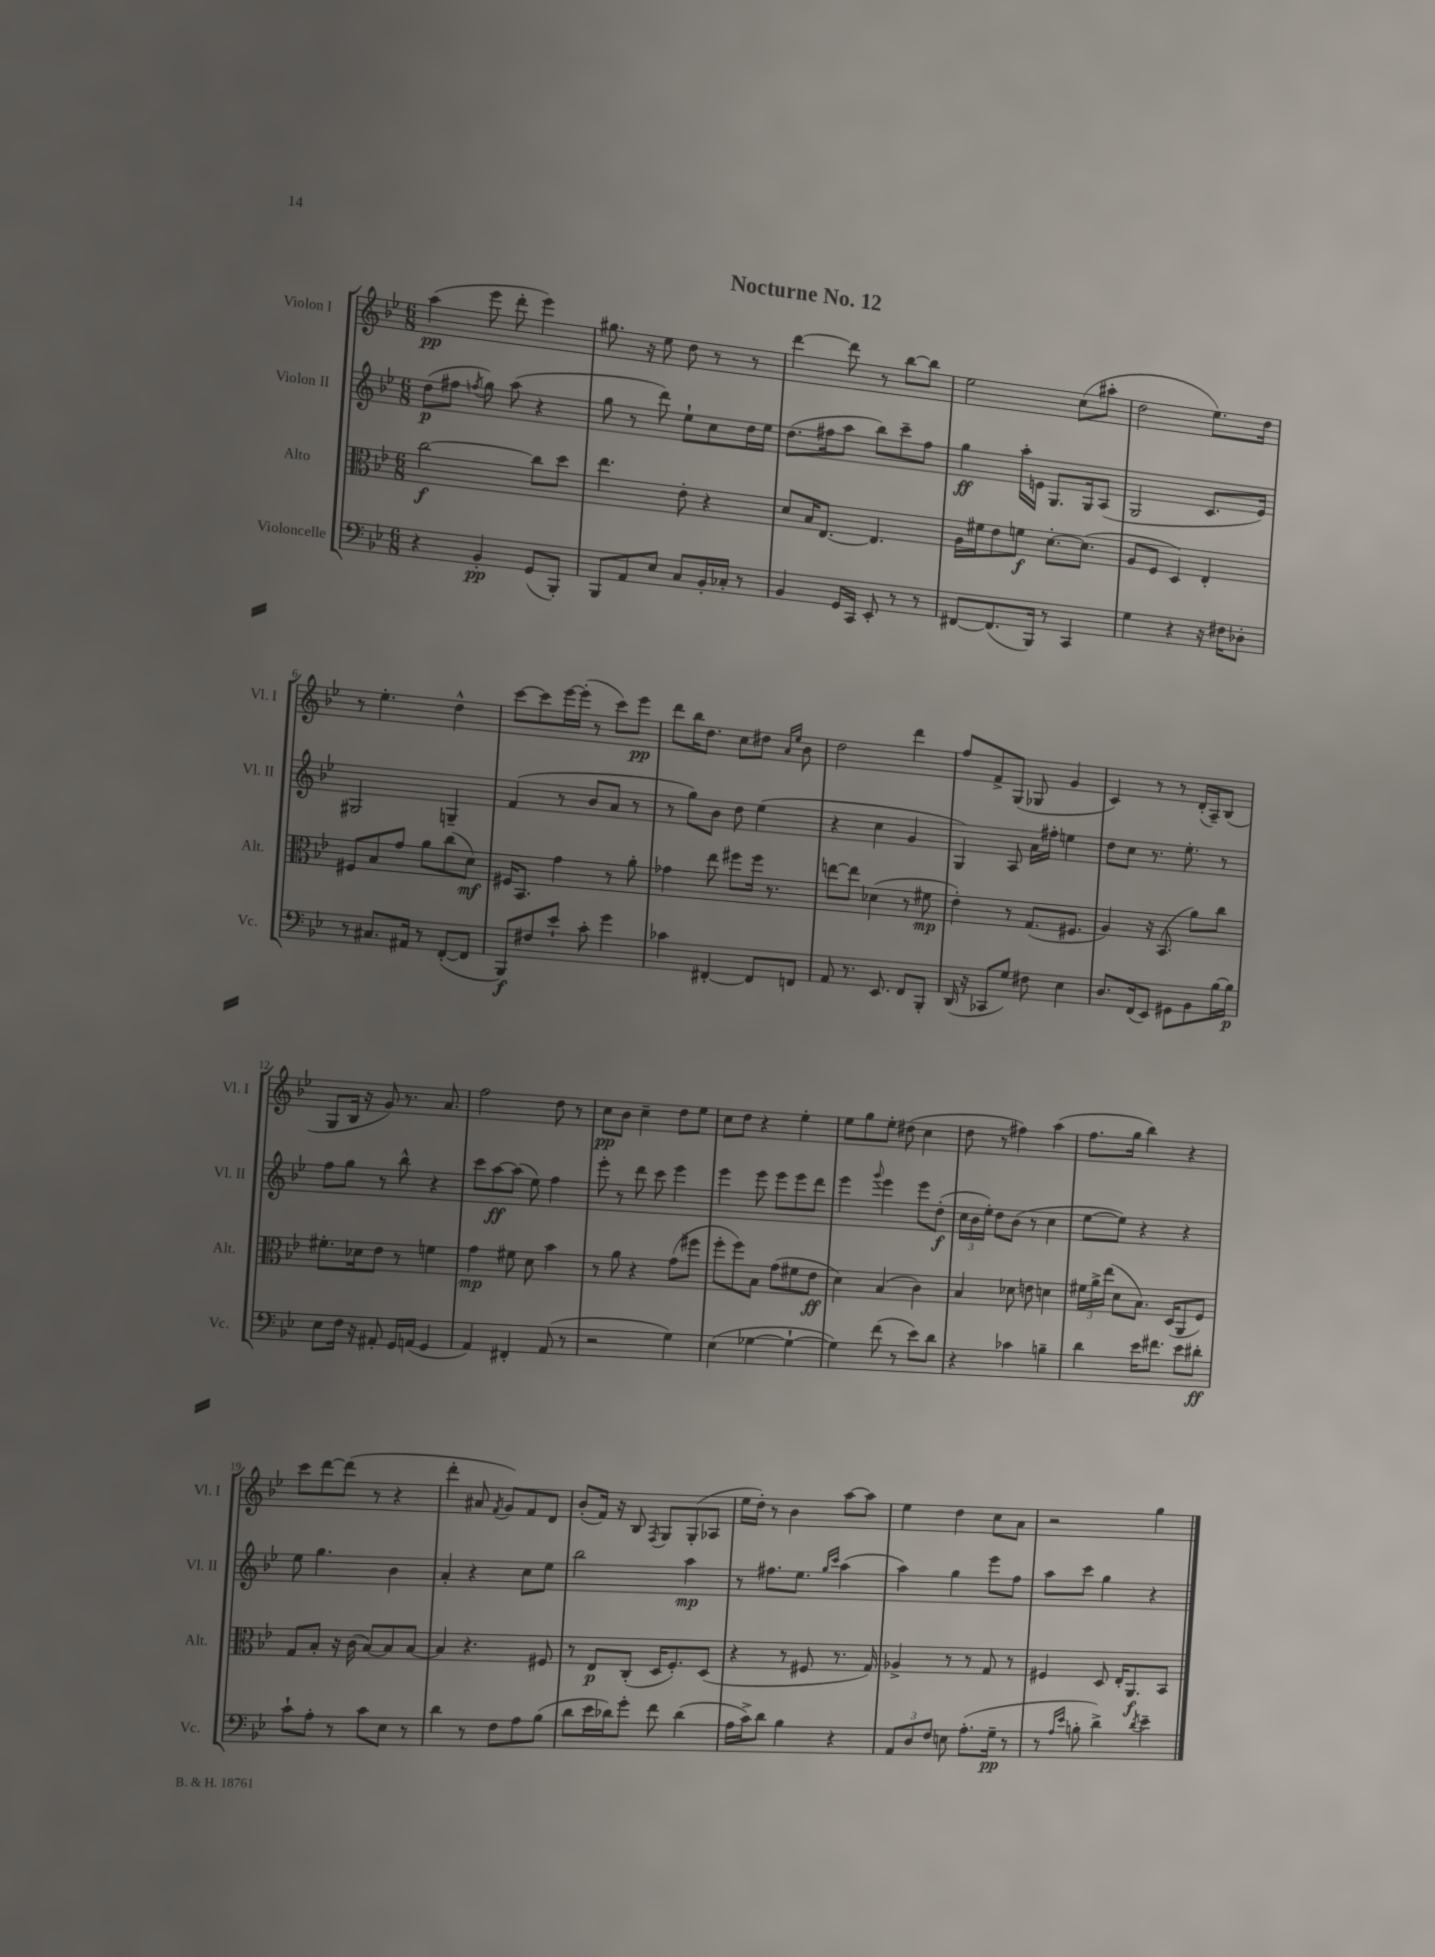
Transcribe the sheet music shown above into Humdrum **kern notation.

**kern	**kern	**kern	**kern
*staff4	*staff3	*staff2	*staff1
*clefF4	*clefC3	*clefG2	*clefG2
*k[b-e-]	*k[b-e-]	*k[b-e-]	*k[b-e-]
*M6/8	*M6/8	*M6/8	*M6/8
4r	[2cc\	(8dd\L	(4aa\
.	.	8ff#\J	.
.	.	8qff/	.
4BB-'/	.	8gg\)	8eee-\
.	.	(8aa\	8ddd'\
(8GG/L	8cc\]L	4r	4eee-\)
8BBB-'/J)	8dd\J	.	.
=	=	=	=
8BBB-/L	4.ee-\	8gg\	8.gg#\
8AA/	.	8r	.
.	.	.	16r
8E-/J	.	8ddd\)	8ee-\
8C/L	8e-'\	8ee-`\L	8dd\
16BB-'/L	4r	8cc\	8r
16C-'/JJ	.	.	.
8r	.	16dd\L	8r
.	.	16ee-\JJ	.
=	=	=	=
4BB-/	8d/L	(8.dd\L	[4ddd\
.	16B-/K	.	.
.	[8.E-/J	16ff#\k	.
16GG/LL	.	8aa\J	8ddd\]
16CC/JJ	.	.	.
8EE-'/	4.E-/]	8bb-\L)	8r
8r	.	8ccc~\	[8bb-\L
8r	.	8ff#\J	8bb-\]J
=	=	=	=
[8FF#/L	16A\LL	4gg\	2ee-\
.	16f#\J	.	.
(8.FF#/]	8e-\	.	.
.	8f\J	16aa'\LL	.
16BBB-/Jk)	.	16e\JJ	.
8r	[8.d'\L	8.G/L	.
4CC/	.	.	(8cc\L
.	(8.d\]J	16G/k	.
.	.	(8A/J	8aa#'\J
=	=	=	=
4G\	8A/L	2G/	2dd\
.	8F/J	.	.
4r	4D/)	.	.
16r	4E-'/	8.c/L	8.ee-\L)
16F#\LK	.	.	.
8D-'\J	.	.	.
.	.	16e-/Jk)	16dd\Jk
=	=	=	=
8r	8F#/L	2G#/	8r
8.C#/L	8B-/	.	4.ee-'\
.	8g/J	.	.
16AA#/Jk	.	.	.
8r	8a\L	.	.
([8FF'/L	(8cc\	4G~/	4dd^^\
8FF/]J	8d\J)	.	.
=	=	=	=
8BBB-/L)	16F#/LK	(4f/	[8ccc\L
.	8.BB-/J	.	.
8F#/	.	.	8ccc\]
8e-`/J	4g\	8r	[16eee-\L
.	.	.	(16eee-'\]JJ
8c'\	.	8b-/L	8r
4g\	8r	8a/J	8ccc\L)
.	8a'\	8r	8eee-\J
=	=	=	=
4c-\	4g-\	8r	8ddd\L
.	.	8gg\L)	16bb-\K
.	.	.	8.dd\J
[4FF#'/	8ee-\	8b-\J	.
.	8ff#\L	8dd\	8cc\L
8FF#/]L	16ff#\Jk	(4ee-\	8dd#\J
.	8.r	.	.
.	.	.	16qqa/LL
.	.	.	16qqee-/JJ
8FF/J	.	.	8b-\
=	=	=	=
8AA/	[8ee\L	4r	2dd\
8.r	8ee\]J	.	.
.	(4d-\	4cc\	.
8.EE-/	.	.	.
8FF/L	8r	4g/	4ddd\
8BBB-'/J	8f#\	.	.
=	=	=	=
(16DD/	4e-'\)	4G/)	8ff/L
16r	.	.	.
8CC-/L	.	.	8f^/
8G/J)	8r	8A/	(8G/J
8F#\	(8.G/L	16a\LL	8G-/
.	.	16ff#'\JJ	.
4E-\	.	4ee\	4g/
.	8.F#/J	.	.
=	=	=	=
8.D/L	4A/)	8dd\L	4c/)
.	.	8cc\J	.
(16FF/k	.	.	.
8EE-/J)	16r	8.r	8r
.	(8.BB-/	.	.
8GG#\L	.	.	8r
.	.	8.ee-'\	.
8BB-\	8a\L)	.	(16d'/LL
.	.	.	16A~/J)
[16B-\L	8cc\J	8r	(8B-/J
16B-\]JJ	.	.	.
=	=	=	=
8E-\L	8.f#'\L	8ff\L	8G/L
16F\Jk	.	8gg\J	16B-/Jk
16r	16d-\k	.	16r
8AA#'/	8e-\J	8r	8g/)
16GG/LL	8r	8bb-^^\	8.r
(16AA/JJ	.	.	.
4GG/	4f\	4r	.
.	.	.	8.a/
=	=	=	=
4AA/)	4g\	8ccc\L	2ff\
.	.	[8aa\	.
4FF#'/	8f#\	(8aa\]J	.
.	8d\	8ee-\)	.
(8AA/	4b-\	4ff\	8dd\
8r	.	.	8r
=	=	=	=
2r	8r	8eee-'\	8cc\L
.	8a\	8r	8b-\J
.	4r	8ddd\	4cc~\
.	.	8ccc\	.
4G\)	(8g\L	4eee-\	8dd\L
.	8ff#\J	.	8ee-\J
=	=	=	=
(4E-\	8ff'\L	4eee-\	8cc\L
.	8ff\)	.	8dd\J
[4G-\	8B-\J	8eee-\	4r
.	(8g\L	8eee-\L	.
4G-`\_	8f#\	8eee-\	4ee-'\
.	8e-\J	8ddd\J	.
=	=	=	=
4G-\])	4d\)	4eee-\	8ee-\L
.	.	.	8gg\
.	.	8qqggg/	.
(8f\	(4B-/	4eee-\	8ee-'\J
8r	.	.	(8dd#\
8e-\L)	4c\)	8eee-\L	4cc\
8d\J	.	(8dd'\J	.
=	=	=	=
4r	4B-/	24cc\LL	8dd\
.	.	24b-\	.
.	.	24ee-'\JJ)	.
.	.	8dd\L	8r
4c-\	8d-\	(8b-\J	4ff#\)
.	8e\	8r	.
4B~\	4d\	4cc\	(4aa\
=	=	=	=
4d\	24f#\LL	[8ee-\L	8.ff\L
.	24a^\	.	.
.	(24ee-\JJ	.	.
.	8d\L	8ee-\]J)	.
.	.	.	16gg\Jk
16e-\LK	8.B-\J)	4r	4bb-\)
8.f#\J	.	.	.
.	(16D/LK	.	.
8e-\L	8AA/	4r	4r
8d#'\J	8F/J)	.	.
=	=	=	=
8c`\L	8G/L	8ee-\	8ccc\L
8A'\J	8B-'/J	4.gg\	[8ddd\
8r	16r	.	(8ddd\]J
.	(16c\	.	.
8c\L	[8B-/L)	.	8r
8E-\J	8B-/]	4b-\	4r
8r	[8B-/J	.	.
=	=	=	=
4d\	4B-/]	4a'/	4ddd'\
8r	4.r	4r	8a#/
.	.	.	8qf/
8F\L	.	.	8g/L)
8A\	.	8cc\L	8f/
(8B-\J	8F#/	8ee-\J	8d/J
=	=	=	=
8d\L	8r	2bb-\	(8b-'/L
16e-\L	8E-/L	.	16f/Jk)
16d-\J)	.	.	16r
8g'\J	(8C'/J	.	8B-/
.	.	.	8qF/
8f\	16D/LK	.	8G/L
.	8.F'/)	.	.
(4d-\	.	4aa\	(8G'/
.	(8D/J	.	8A-/J
=	=	=	=
16A\LL	4r	8r	16ee-\LL
16c^\J)	.	.	16dd'\JJ)
8d\J	.	8.ff#\L	8r
4B-\	8r	.	4b-\
.	.	8.ee-\J	.
.	8F#/	.	.
.	.	16qqgg/LL	.
.	.	16qqccc/JJ	.
4r	8.r	(4aa\	[8aa\L
.	.	.	8aa\]J
.	16G/)	.	.
=	=	=	=
12AA/L	4A-^/	4aa\)	4ee-\
12D/	.	.	.
12F/J	.	.	.
8E\	8r	4gg\	4dd\
(8.A'\L	8r	.	.
.	8G/	8eee-\L	8cc\L
16G~\Jk	.	.	.
8r	8r	8ff\J	8a\J
=	=	=	=
8r	4F#/	8aa\L	2r
16qqA/LL	.	.	.
16qqe-/JJ	.	.	.
8B'\	.	8ccc\J	.
4d^\)	8D/	4gg\	.
.	16E-'/LK	.	.
.	8.AA/	.	.
8qd/	.	.	.
4e-~\	.	4r	4gg\
.	8BB-/J	.	.
==	==	==	==
*-	*-	*-	*-
